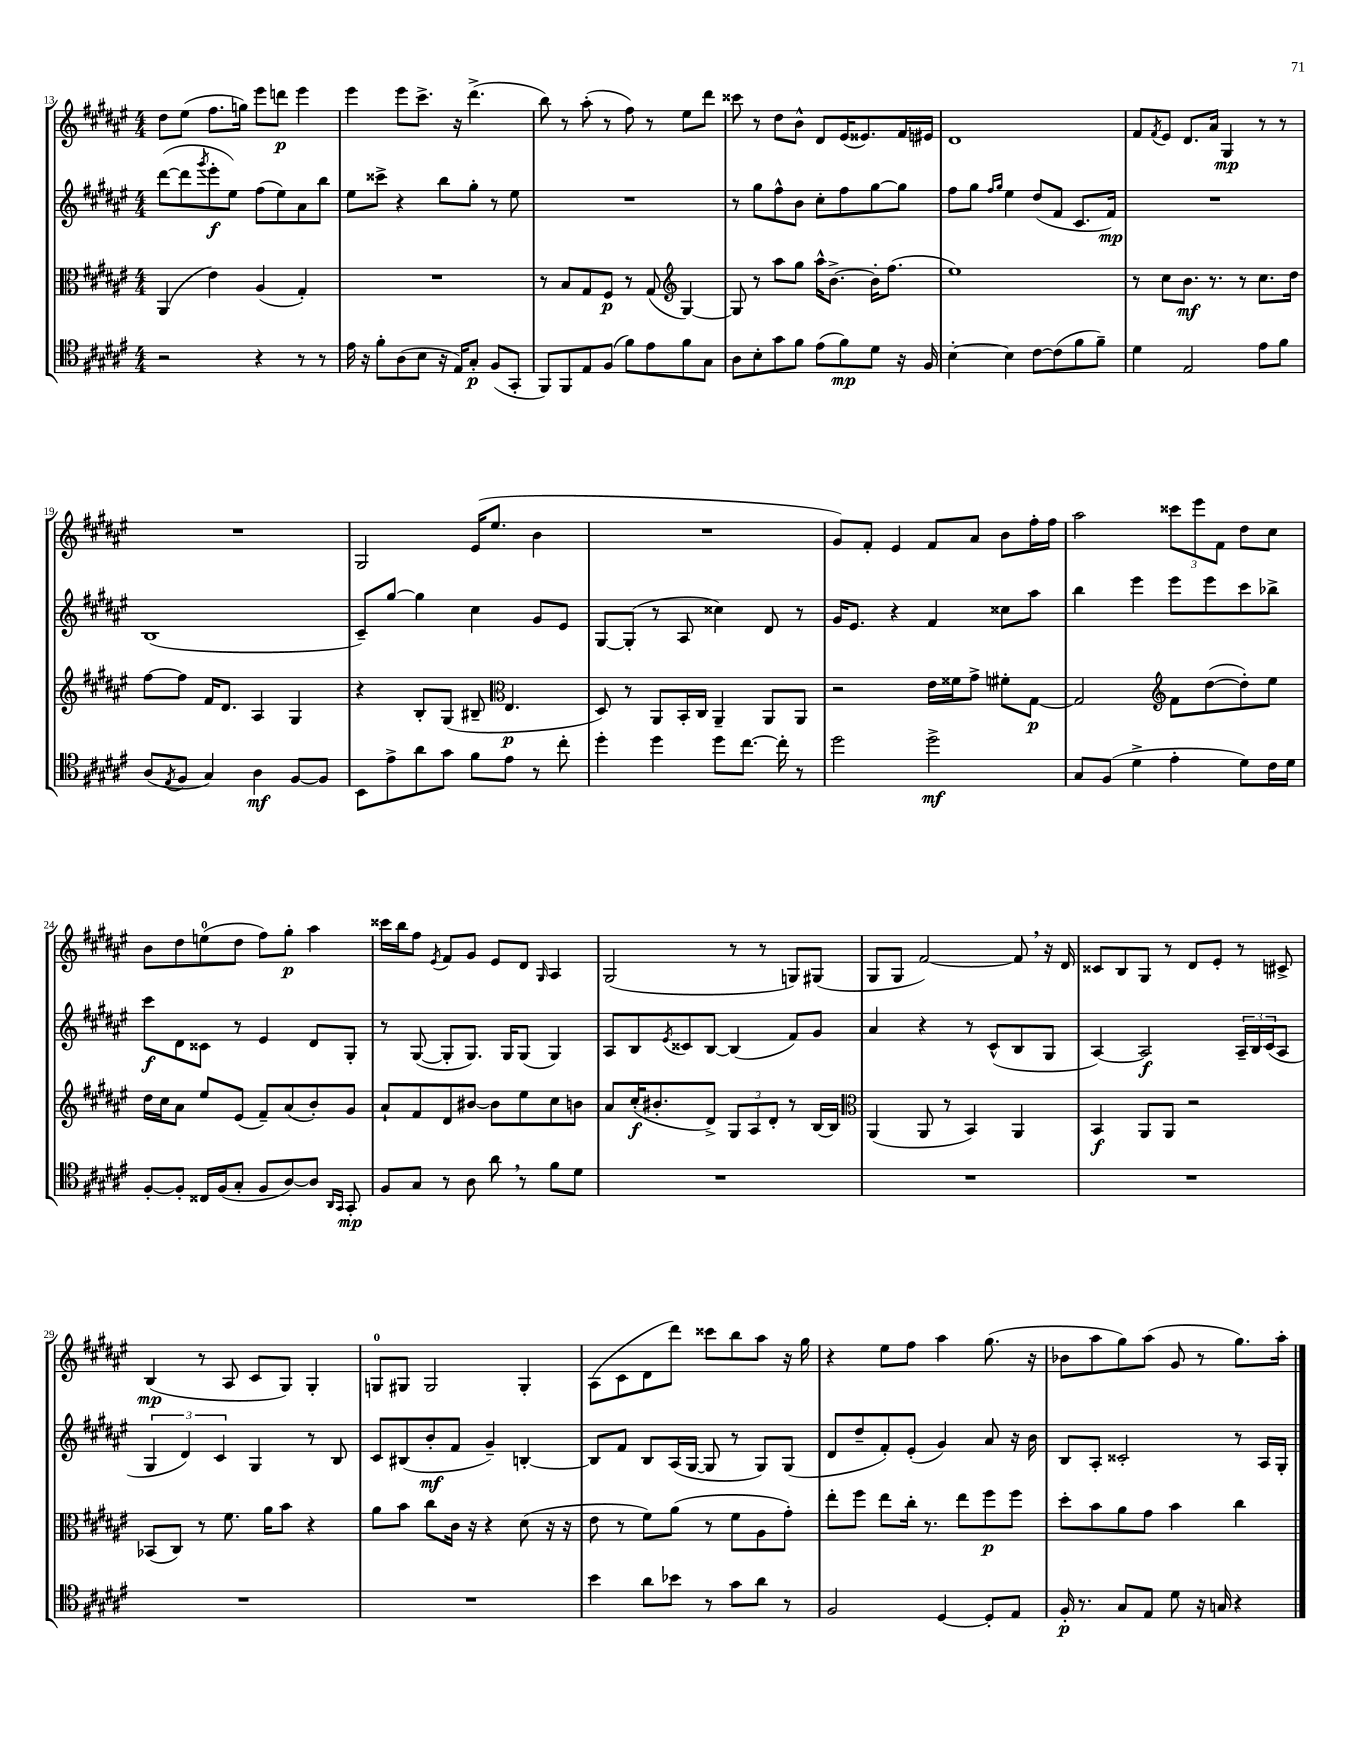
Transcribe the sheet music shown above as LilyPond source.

<<
\new StaffGroup <<
\new Staff = "s0" {
    \clef treble \key fis \major \numericTimeSignature \time 4/4
    dis''8 eis''8( fis''8. g''16) eis'''8 d'''8\p eis'''4 |
    eis'''4 eis'''8 cis'''8.-> r16 dis'''4.->( |
    b''8) r8 ais''8-.( r8 fis''8) r8 eis''8 dis'''8 |
    cisis'''8 r8 dis''8 b'8-^ dis'8 eis'16( eisis'8.) fis'16 eis'16 |
    dis'1 |
    fis'8 \acciaccatura { fis'8 } eis'8 dis'8. ais'16 gis4\mp r8 r8 |
    R1 |
    gis2 eis'16( eis''8. b'4 |
    R1 |
    gis'8) fis'8-. eis'4 fis'8 ais'8 b'8 fis''16-. fis''16 |
    ais''2 \tuplet 3/2 { cisis'''8 eis'''8 fis'8 } dis''8 cis''8 |
    b'8 dis''8 e''8-0( dis''8 fis''8) gis''8-.\p ais''4 |
    cisis'''16 b''16 fis''8 \acciaccatura { eis'8 } fis'8 gis'8 eis'8 dis'8 \grace { gis16 } ais4 |
    gis2( r8 r8 g8) gis8( |
    gis8 gis8 fis'2~) fis'8 \breathe r16 dis'16 |
    cisis'8 b8 gis8 r8 dis'8 eis'8-. r8 cis'8-> |
    b4\mp( r8 ais8 cis'8 gis8) gis4-. |
    g8-0 gis8 gis2 gis4-. |
    ais8( cis'8 dis'8 dis'''8) cisis'''8 b''8 ais''8 r16 gis''16 |
    r4 eis''8 fis''8 ais''4 gis''8.( r16 |
    bes'8 ais''8 gis''8) ais''8( gis'8 r8 gis''8.) ais''16-. \bar "|." |
}
\new Staff = "s1" {
    \clef treble \key fis \major \numericTimeSignature \time 4/4
    dis'''8~( dis'''8 \acciaccatura { gis'''8 } eis'''8-.\f eis''8) fis''8( eis''8) ais'8 b''8 |
    eis''8 cisis'''8-> r4 b''8 gis''8-. r8 eis''8 |
    R1 |
    r8 gis''8 fis''8-^ b'8 cis''8-. fis''8 gis''8~ gis''8 |
    fis''8 gis''8 \grace { fis''16 gis''16 } eis''4 dis''8( fis'8 cis'8. fis'16\mp) |
    R1 |
    b1( |
    cis'8--) gis''8~ gis''4 cis''4 gis'8 eis'8 |
    gis8~ gis8-.( r8 ais8 cisis''4) dis'8 r8 |
    gis'16 eis'8. r4 fis'4 cisis''8 ais''8 |
    b''4 eis'''4 eis'''8 eis'''8 cis'''8 bes''8-> |
    cis'''8\f dis'8 cisis'8 r8 eis'4 dis'8 gis8-. |
    r8 gis8~( gis8-. gis8.) gis16 gis8( gis4) |
    ais8 b8 \acciaccatura { eis'8 } cisis'8 b8~ b4( fis'8) gis'8 |
    ais'4 r4 r8 cis'8-^( b8 gis8 |
    ais4~) ais2\f \tuplet 3/2 { ais16-- b16 cis'16( } ais8 |
    \tuplet 3/2 { gis4 dis'4) cis'4 } gis4 r8 b8 |
    cis'8 bis8( b'8-.\mf fis'8 gis'4--) b4~-. |
    b8 fis'8 b8 ais16( gis16~ gis8 r8 gis8) gis8( |
    dis'8 dis''8-- fis'8-.) eis'8-.( gis'4) ais'8 r16 b'16 |
    b8 ais8-. cisis'2-. r8 ais16 gis16-. \bar "|." |
}
\new Staff = "s2" {
    \clef alto \key fis \major \numericTimeSignature \time 4/4
    ais,4( eis'4) ais4( gis4-.) |
    R1 |
    r8 b8 gis8 fis8\p r8 gis8( \clef treble gis4~) |
    gis8 r8 ais''8 gis''8 ais''16-^ b'8.~-> b'16-. fis''8.( |
    eis''1) |
    r8 cis''8 b'8.\mf r8. r8 cis''8. dis''16 |
    fis''8~ fis''8 fis'16 dis'8. ais4 gis4 |
    r4 b8-. gis8( bis8-- \clef alto eis4.\p |
    dis8) r8 ais,8 b,16-. cis16 ais,4-- ais,8 ais,8 |
    r2 eis'16 fisis'16 gis'8-> fis'8-. gis8~\p |
    gis2 \clef treble fis'8 dis''8~( dis''8-.) eis''8 |
    dis''16 cis''16 ais'8 eis''8 eis'8( fis'8--) ais'8( b'8-.) gis'8 |
    ais'8-! fis'8 dis'8 bis'8~ bis'8 eis''8 cis''8 b'8 |
    ais'8 cis''16-.\f( bis'8.-. dis'8->) \tuplet 3/2 { gis8 ais8 dis'8-. } r8 b16~ b16 |
    \clef alto ais,4( ais,8 r8 b,4) ais,4 |
    b,4\f ais,8 ais,8 r2 |
    bes,8( cis8) r8 fis'8. ais'16 b'8 r4 |
    ais'8 b'8 cis''8 cis'16 r16 r4 dis'8( r16 r16 |
    eis'8 r8 fis'8) ais'8( r8 fis'8 ais8 gis'8-.) |
    eis''8-. fis''8 eis''8 cis''16-. r8. eis''8 fis''8\p fis''8 |
    dis''8-. b'8 ais'8 gis'8 b'4 cis''4 \bar "|." |
}
\new Staff = "s3" {
    \clef tenor \key fis \major \numericTimeSignature \time 4/4
    r2 r4 r8 r8 |
    eis'16 r16 fis'8-. ais8( b8 r16 eis16) gis8-.\p fis8( gis,8-. |
    fis,8) fis,8 eis8 fis8( fis'8) eis'8 fis'8 gis8 |
    ais8 b8-. gis'8 fis'8 eis'8( fis'8\mp) dis'8 r16 fis16 |
    b4~-. b4 cis'8~ cis'8( fis'8 fis'8--) |
    dis'4 eis2 eis'8 fis'8 |
    ais8( \acciaccatura { eis8 } fis8 gis4) ais4\mf fis8~ fis8 |
    b,8 eis'8-> ais'8 gis'8 fis'8 eis'8 r8 cis''8-. |
    dis''4-. dis''4 dis''8 cis''8.~ cis''16-. r8 |
    dis''2 dis''2->\mf |
    gis8 fis8( dis'4-> eis'4-. dis'8) cis'16 dis'16 |
    fis8~-. fis8-. cisis16 fis16( gis8-. fis8 ais8~) ais8 \grace { ais,16 gis,16 } gis,8-.\mp |
    fis8 gis8 r8 ais8 ais'8 \breathe r8 fis'8 dis'8 |
    R1 |
    R1 |
    R1 |
    R1 |
    R1 |
    b'4 ais'8 bes'8 r8 gis'8 ais'8 r8 |
    fis2 dis4~ dis8-. eis8 |
    fis16-.\p r8. gis8 eis8 dis'8 r16 g16 r4 \bar "|." |
}
>>
>>
\layout { \context { \Score currentBarNumber = #13 } }
